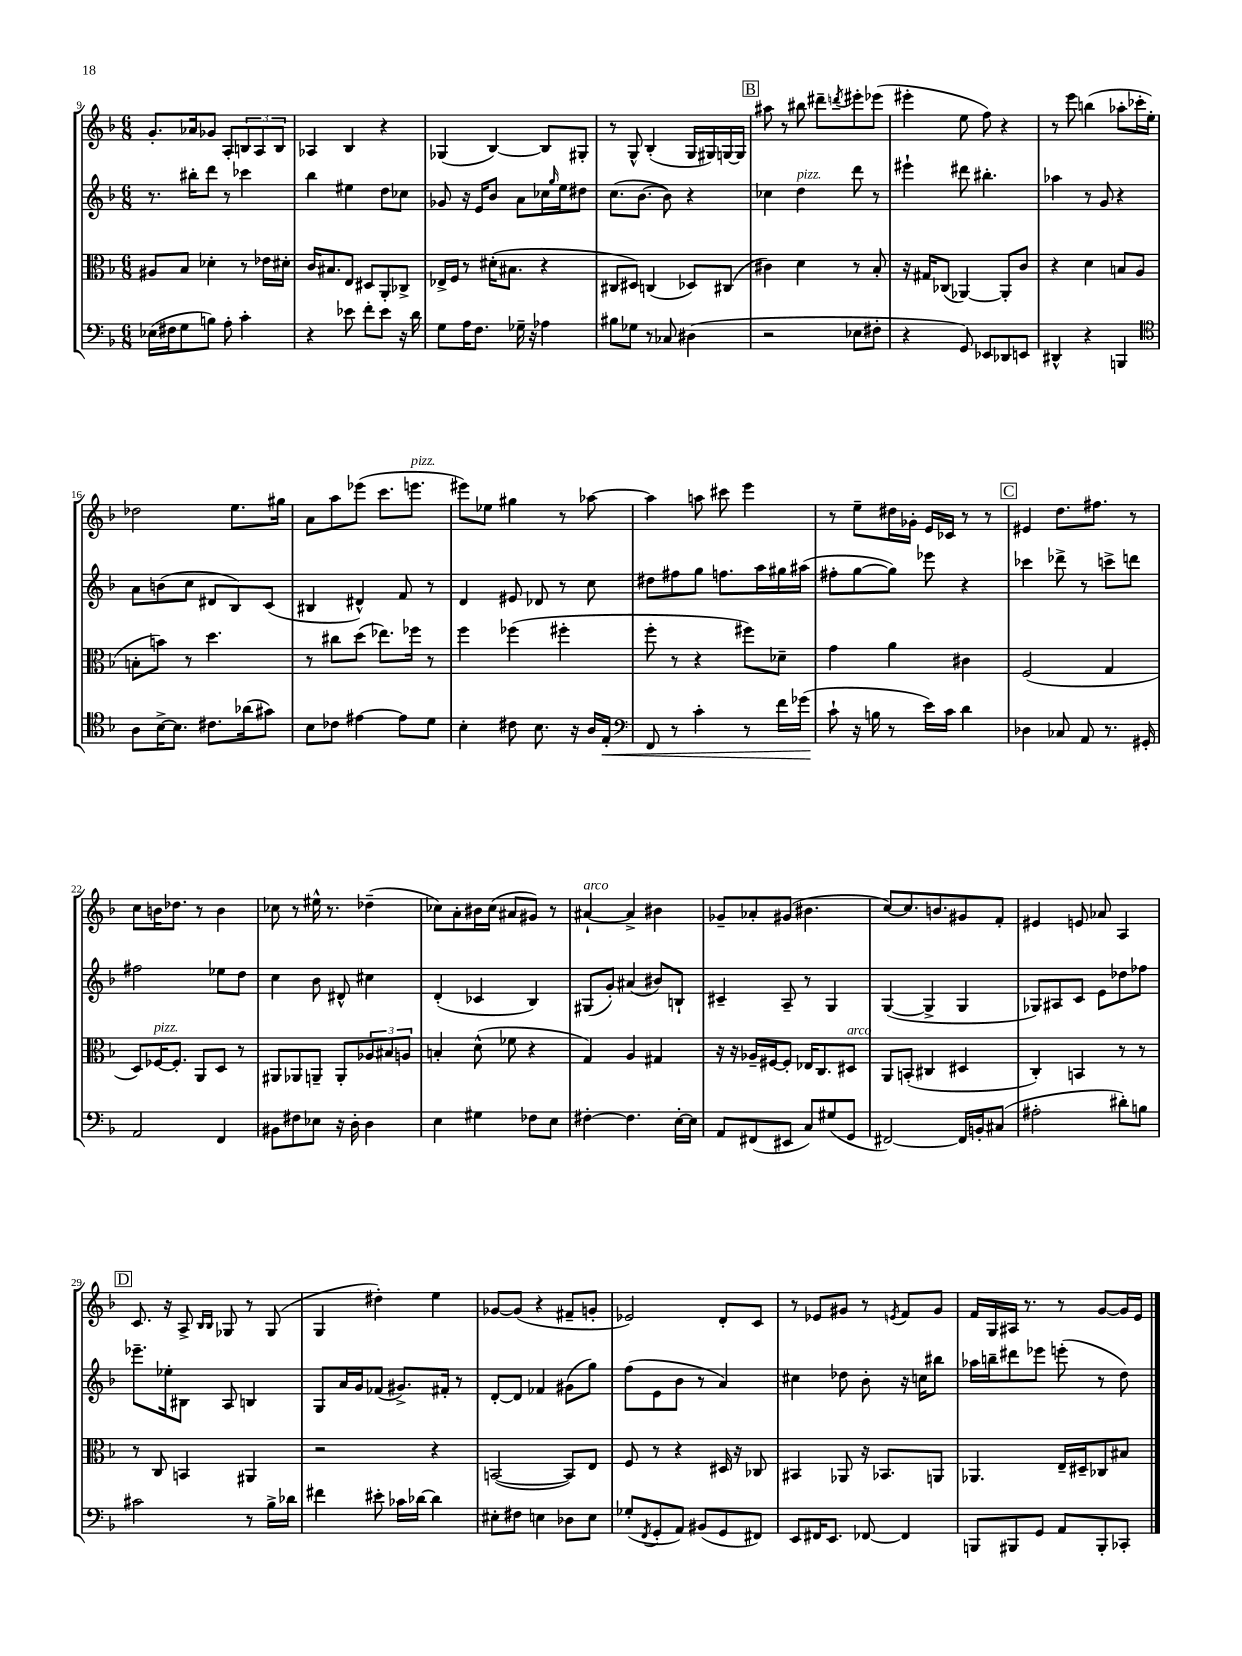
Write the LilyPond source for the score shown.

<<
\new StaffGroup <<
\new Staff = "s0" {
    \clef treble \key f \major \numericTimeSignature \time 6/8
    g'8.-. aes'16 ges'8 a8-. \tuplet 3/2 { b8 a8 b8 } |
    aes4 bes4 r4 |
    ges4( bes4~) bes8 gis8-. |
    r8 g8-^ bes4-.( g16 gis16) g16~ g16 |
    \mark \markup { \box "B" } ais''8 r8 bis''8 dis'''8-- \acciaccatura { d'''8 } eis'''8-. ees'''8( |
    eis'''4-. e''8 f''8) r4 |
    r8 e'''8 b''4( aes''8-. ces'''16-. e''16-.) |
    des''2 e''8. gis''16 |
    a'8 a''8 ees'''8( c'''8. e'''8.^\markup { \italic "pizz." } |
    eis'''8) ees''8 gis''4 r8 aes''8~ |
    aes''4 a''8 cis'''8 e'''4 |
    r8 e''8-- dis''16 ges'16-. e'16 ces'16 r8 r8 |
    \mark \markup { \box "C" } eis'4 d''8. fis''8. r8 |
    c''8 b'16 des''8. r8 b'4 |
    ces''8 r8 eis''16-^ r8. des''4--( |
    ces''8) a'8-. bis'16 ces''16( ais'8 gis'8) r8 |
    ais'4~-!^\markup { \italic "arco" } ais'4-> bis'4 |
    ges'8-- aes'8-. gis'8( bis'4. |
    c''8~) c''8. b'8. gis'8 f'8-. |
    eis'4 e'8 aes'8 a4 |
    \mark \markup { \box "D" } c'8. r16 a8-> \grace { bes16 bes16 } ges8 r8 ges8( |
    g4 dis''4-.) e''4 |
    ges'8~ ges'8( r4 fis'8-- g'8-. |
    ees'2) d'8-. c'8 |
    r8 ees'8 gis'8 r8 \acciaccatura { e'8 } f'8 gis'8 |
    f'16 g16 ais16 r8. r8 g'8~ g'16 e'16 \bar "|." |
}
\new Staff = "s1" {
    \clef treble \key f \major \numericTimeSignature \time 6/8
    r8. bis''16-. d'''8 r8 ces'''4 |
    bes''4 eis''4 d''8 ces''8 |
    ges'8 r16 e'16 bes'8 a'8 ces''16 \grace { g''16 } e''16 dis''8 |
    c''8.( bes'8.~ bes'8) r4 |
    \mark \markup { \box "B" } ces''4 d''4^\markup { \italic "pizz." } d'''8 r8 |
    eis'''4-! dis'''8 bis''4.-. |
    aes''4 r8 g'8 r4 |
    a'8 b'8( c''8 dis'8 bes8) c'8( |
    bis4 dis'4-^) f'8 r8 |
    d'4 eis'8 des'8 r8 c''8 |
    dis''8 fis''8 g''8 f''8. a''16 gis''16 ais''16( |
    fis''8-. g''8~ g''8) ees'''8 r4 |
    \mark \markup { \box "C" } ces'''4 des'''8-> r8 c'''8-> d'''8 |
    fis''2 ees''8 d''8 |
    c''4 bes'8 dis'8-^ cis''4 |
    d'4-.( ces'4 bes4) |
    gis8( g'8-.) ais'4( bis'8) b8-! |
    cis'4-- a8-- r8 g4 |
    g4~( g4-> g4 |
    ges8) ais8 c'8 e'8 des''8 fes''8 |
    \mark \markup { \box "D" } ees'''8.-- ees''16-. bis8 a8 b4 |
    g8 a'16 g'16 fes'8( gis'8.->) fis'16-. r8 |
    d'8~-. d'8 fes'4 gis'8( g''8) |
    f''8( e'8 bes'8 r8 a'4) |
    cis''4 des''8 bes'8-. r16 c''16 bis''8 |
    aes''16 b''16-- dis'''8 ees'''8 e'''8-.( r8 d''8) \bar "|." |
}
\new Staff = "s2" {
    \clef alto \key f \major \numericTimeSignature \time 6/8
    ais8 bes8 des'4-. r8 ees'16 dis'16-. |
    c'16 bis8. e8 dis8 a,8-. ces8-> |
    ees16-> f16 r8 dis'16-.( bis8. r4 |
    cis8 dis8) c4( des8) cis8( |
    \mark \markup { \box "B" } cis'4) d'4 r8 bes8-. |
    r16 gis16 ces8( aes,4~) aes,8-. c'8 |
    r4 d'4 b8 a8( |
    b8-. b'8) r8 d''4. |
    r8 cis''8 d''8( ees''8.) fes''16 r8 |
    f''4 fes''4( fis''4-. |
    f''8-. r8 r4 fis''8) des'8-- |
    g'4 a'4 cis'4 |
    \mark \markup { \box "C" } f2( g4 |
    d8) fes16~^\markup { \italic "pizz." } fes8.-. a,8 d8 r8 |
    ais,8 aes,8 a,8-- a,8-. \tuplet 3/2 { aes8 bis8 a8 } |
    b4-. d'8-^( fes'8 r4 |
    g4) a4 gis4 |
    r16 r16 aes16-- fis16~ fis8-. ees16 c8. dis8^\markup { \italic "arco" } |
    a,8 b,8-.( cis4 dis4 |
    c4-.) b,4 r8 r8 |
    \mark \markup { \box "D" } r8 c8 b,4 ais,4 |
    r2 r4 |
    b,2~( b,8) e8 |
    f8 r8 r4 dis16 r16 ces8 |
    bis,4 aes,8 r16 bes,8. a,8 |
    aes,4. e16-- dis16-- ces8 bis8 \bar "|." |
}
\new Staff = "s3" {
    \clef bass \key f \major \numericTimeSignature \time 6/8
    ees16( fis16 g8 b8) a8-. c'4-. |
    r4 ees'8 f'8-. ees'8 r16 d'16 |
    g8 a16 f8. ges16-- r16 aes4 |
    bis8 ges8 r8 ces8 dis4( |
    \mark \markup { \box "B" } r2 ees8 fis8-. |
    r4 g,8) ees,8 des,8 e,8 |
    dis,4-^ r4 b,,4 |
    \clef tenor a8 bes16~-> bes8. cis'8. aes'16( gis'8) |
    bes8 ces'8 eis'4~ eis'8 d'8 |
    bes4-. cis'8 bes8. r16 a16 e16-.\< |
    \clef bass f,8 r8 c'4-. r8 f'16 ges'16( |
    c'8-!\! r16 b16 r8 e'16) c'16 d'4 |
    \mark \markup { \box "C" } des4 ces8 a,8 r8. gis,16-. |
    a,2 f,4 |
    bis,8 fis8 ees8 r16 d16-. d4 |
    e4 gis4 fes8 e8 |
    fis4~-. fis4. e16~-. e16 |
    a,8 fis,8( eis,8 c8) gis8( g,8 |
    fis,2~) fis,16 b,16-. cis8( |
    ais2-. dis'8-.) b8 |
    \mark \markup { \box "D" } cis'2 r8 bes16-> des'16 |
    fis'4 eis'8-. ces'16 des'16~ des'4 |
    eis8-. fis8 e4 des8 e8 |
    ges8-.( \acciaccatura { f,8 } g,8-. a,8) bis,8( g,8 fis,8) |
    e,8 fis,16 e,8. fes,8~ fes,4 |
    b,,8 bis,,8 g,8 a,8 bis,,8-. ces,8-. \bar "|." |
}
>>
>>
\layout { \context { \Score currentBarNumber = #9 } }
